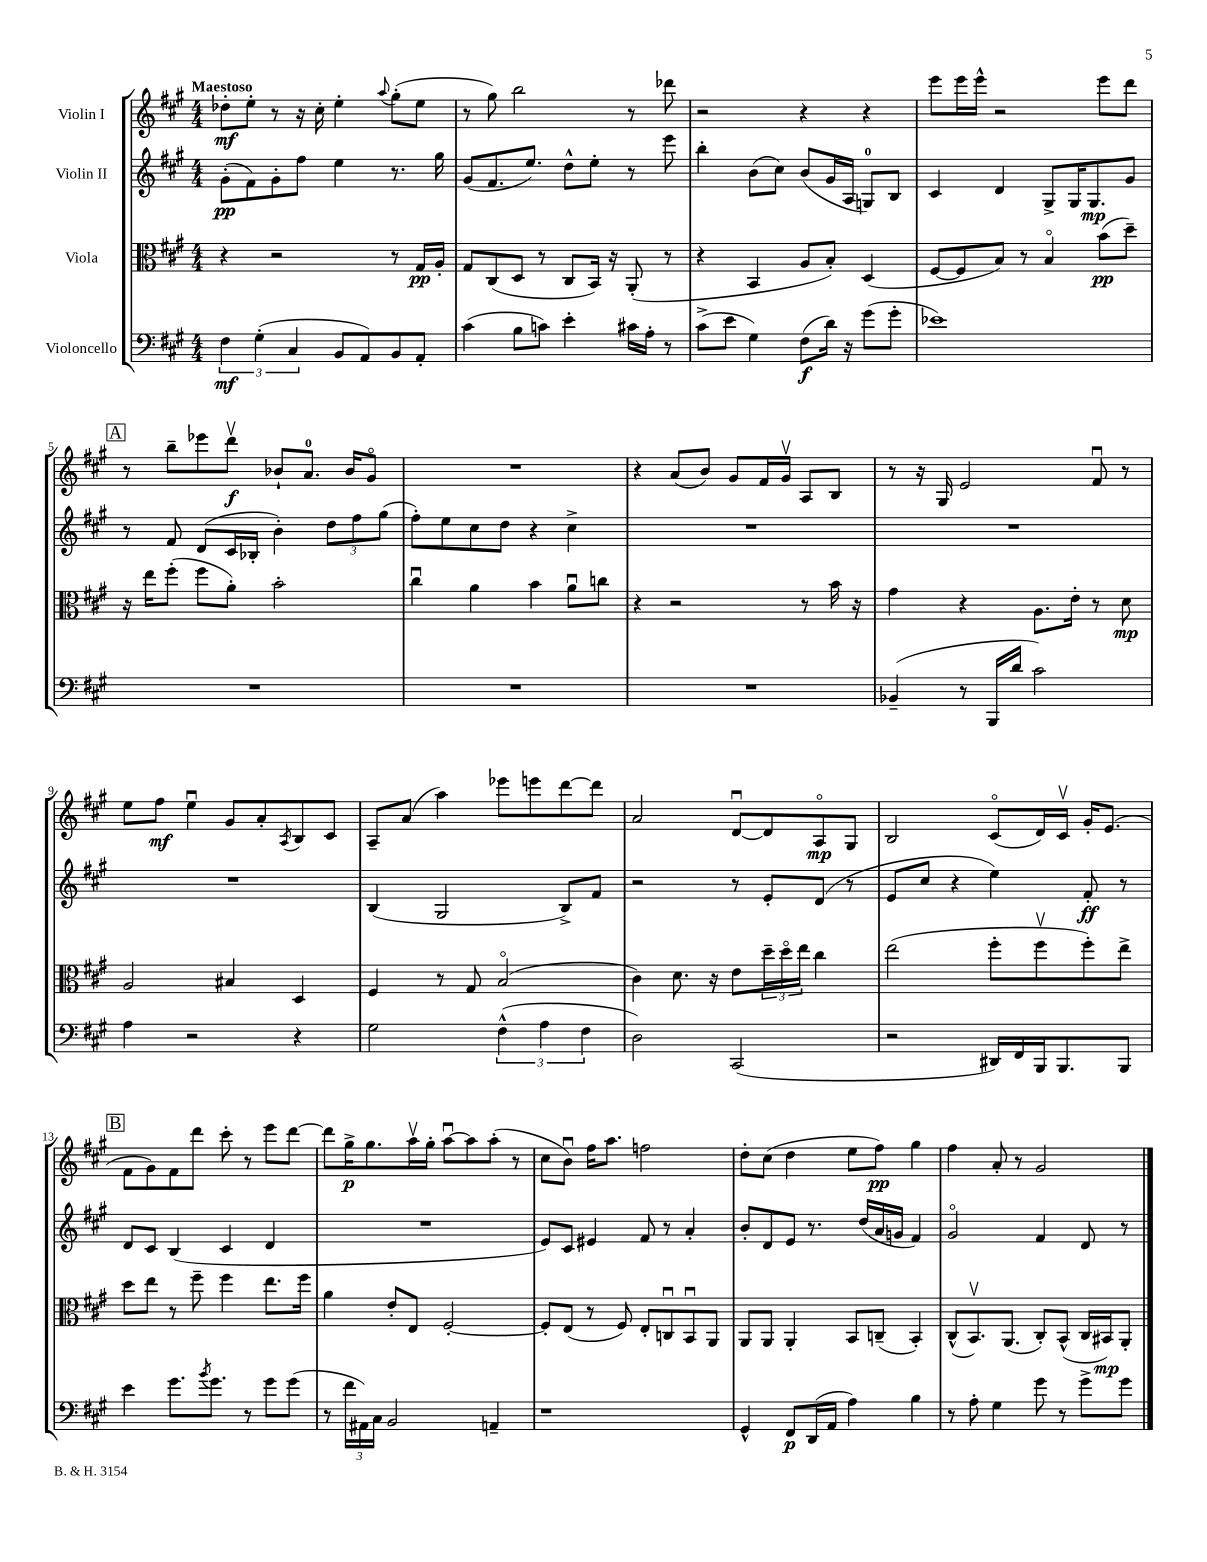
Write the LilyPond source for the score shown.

<<
\new StaffGroup <<
\new Staff = "s0" \with { instrumentName = "Violin I" } {
    \clef treble \key a \major \numericTimeSignature \time 4/4 \tempo "Maestoso"
    des''8-.\mf e''8-. r8 r16 cis''16-. e''4-. \appoggiatura { a''8 } gis''8-.( e''8 |
    r8 gis''8) b''2 r8 des'''8 |
    r2 r4 r4 |
    e'''8 e'''16 e'''16-^ r2 e'''8 d'''8 |
    \mark \markup { \box "A" } r8 b''8-- ees'''8 d'''8\upbow\f bes'8-! a'8.-0 bes'16 gis'8\flageolet |
    R1 |
    r4 a'8( b'8) gis'8 fis'16 gis'16\upbow a8 b8 |
    r8 r16 gis16 e'2 fis'8\downbow r8 |
    e''8 fis''8\mf e''4\downbow gis'8 a'8-. \acciaccatura { a8 } b8 cis'8 |
    a8-- a'8( a''4) ees'''8 e'''8 d'''8~ d'''8 |
    a'2 d'8~\downbow d'8 a8\flageolet\mp gis8 |
    b2 cis'8\flageolet( d'16) cis'16\upbow gis'16-. e'8.( |
    \mark \markup { \box "B" } fis'8 gis'8) fis'8 d'''8 cis'''8-. r8 e'''8 d'''8~ |
    d'''8 gis''16->\p gis''8. a''16\upbow gis''16-. a''8~\downbow a''8 a''8-.( r8 |
    cis''8 b'8\downbow) fis''16 a''8. f''2 |
    d''8-. cis''8( d''4 e''8 fis''8\pp) gis''4 |
    fis''4 a'8-. r8 gis'2 \bar "|." |
}
\new Staff = "s1" \with { instrumentName = "Violin II" } {
    \clef treble \key a \major \numericTimeSignature \time 4/4
    gis'8-.\pp( fis'8) gis'8-. fis''8 e''4 r8. gis''16 |
    gis'8( fis'8. e''8.) d''8-^ e''8-. r8 e'''8 |
    b''4-. b'8( cis''8) b'8( gis'16 a16 g8-0) b8 |
    cis'4 d'4 gis8-> gis16 gis8.\mp gis'8 |
    \mark \markup { \box "A" } r8 fis'8 d'8( cis'16 bes16-. b'4-.) \tuplet 3/2 { d''8 fis''8 gis''8( } |
    fis''8-.) e''8 cis''8 d''8 r4 cis''4-> |
    R1 |
    R1 |
    R1 |
    b4( gis2 b8->) fis'8 |
    r2 r8 e'8-. d'8( r8 |
    e'8 cis''8 r4 e''4) fis'8-.\ff r8 |
    \mark \markup { \box "B" } d'8 cis'8 b4( cis'4 d'4 |
    R1 |
    e'8) cis'8 eis'4 fis'8 r8 a'4-. |
    b'8-. d'8 e'8 r8. d''16( a'16 g'16 fis'4) |
    gis'2\flageolet fis'4 d'8 r8 \bar "|." |
}
\new Staff = "s2" \with { instrumentName = "Viola" } {
    \clef alto \key a \major \numericTimeSignature \time 4/4
    r4 r2 r8 gis16\pp a16-. |
    gis8 cis8( d8 r8 cis8 b,16) r16 a,8-.( r8 |
    r4 b,4 a8 b8-.) d4( |
    fis8~ fis8 b8) r8 b4\flageolet b'8\pp( d''8--) |
    \mark \markup { \box "A" } r16 e''16 fis''8-.( fis''8 a'8-.) b'2-. |
    cis''4\downbow a'4 b'4 a'8\downbow c''8 |
    r4 r2 r8 b'16 r16 |
    gis'4 r4 a8. e'16-. r8 d'8\mp |
    a2 bis4 d4 |
    fis4 r8 gis8 b2\flageolet( |
    cis'4) d'8. r16 e'8 \tuplet 3/2 { d''16-- d''16\flageolet e''16 } cis''4 |
    e''2( fis''8-. fis''8\upbow fis''8-.) e''8-> |
    \mark \markup { \box "B" } d''8 e''8 r8 fis''8-- fis''4 e''8. fis''16 |
    a'4 e'8-. e8 fis2~-. |
    fis8-. e8( r8 fis8) e8-. c8\downbow b,8\downbow a,8 |
    a,8 a,8 a,4-. b,8 c8--( b,4-.) |
    cis8-^( b,8.\upbow) a,8.( cis8-.) b,8-^( cis16 bis,16\mp) a,8-. \bar "|." |
}
\new Staff = "s3" \with { instrumentName = "Violoncello" } {
    \clef bass \key a \major \numericTimeSignature \time 4/4
    \tuplet 3/2 { fis4\mf gis4-.( cis4 } b,8 a,8) b,8 a,8-. |
    cis'4( b8 c'8) e'4-. cis'16 a16-. r8 |
    cis'8->( e'8 gis4) fis8\f( d'16) r16 gis'8( gis'8-. |
    ees'1) |
    \mark \markup { \box "A" } R1 |
    R1 |
    R1 |
    bes,4--( r8 b,,16 d'16 cis'2) |
    a4 r2 r4 |
    gis2 \tuplet 3/2 { fis4-^( a4 fis4 } |
    d2) cis,2( |
    r2 dis,16) fis,16 b,,16 b,,8. b,,8 |
    \mark \markup { \box "B" } e'4 gis'8. \acciaccatura { b'8 } gis'8. r8 gis'8 gis'8( |
    r8 \tuplet 3/2 { fis'16 ais,16) cis16 } b,2 a,4-- |
    r1 |
    gis,4-^ fis,8\p d,16( a,16 a4) b4 |
    r8 a8-. gis4 gis'8 r8 gis'8-> gis'8 \bar "|." |
}
>>
>>
